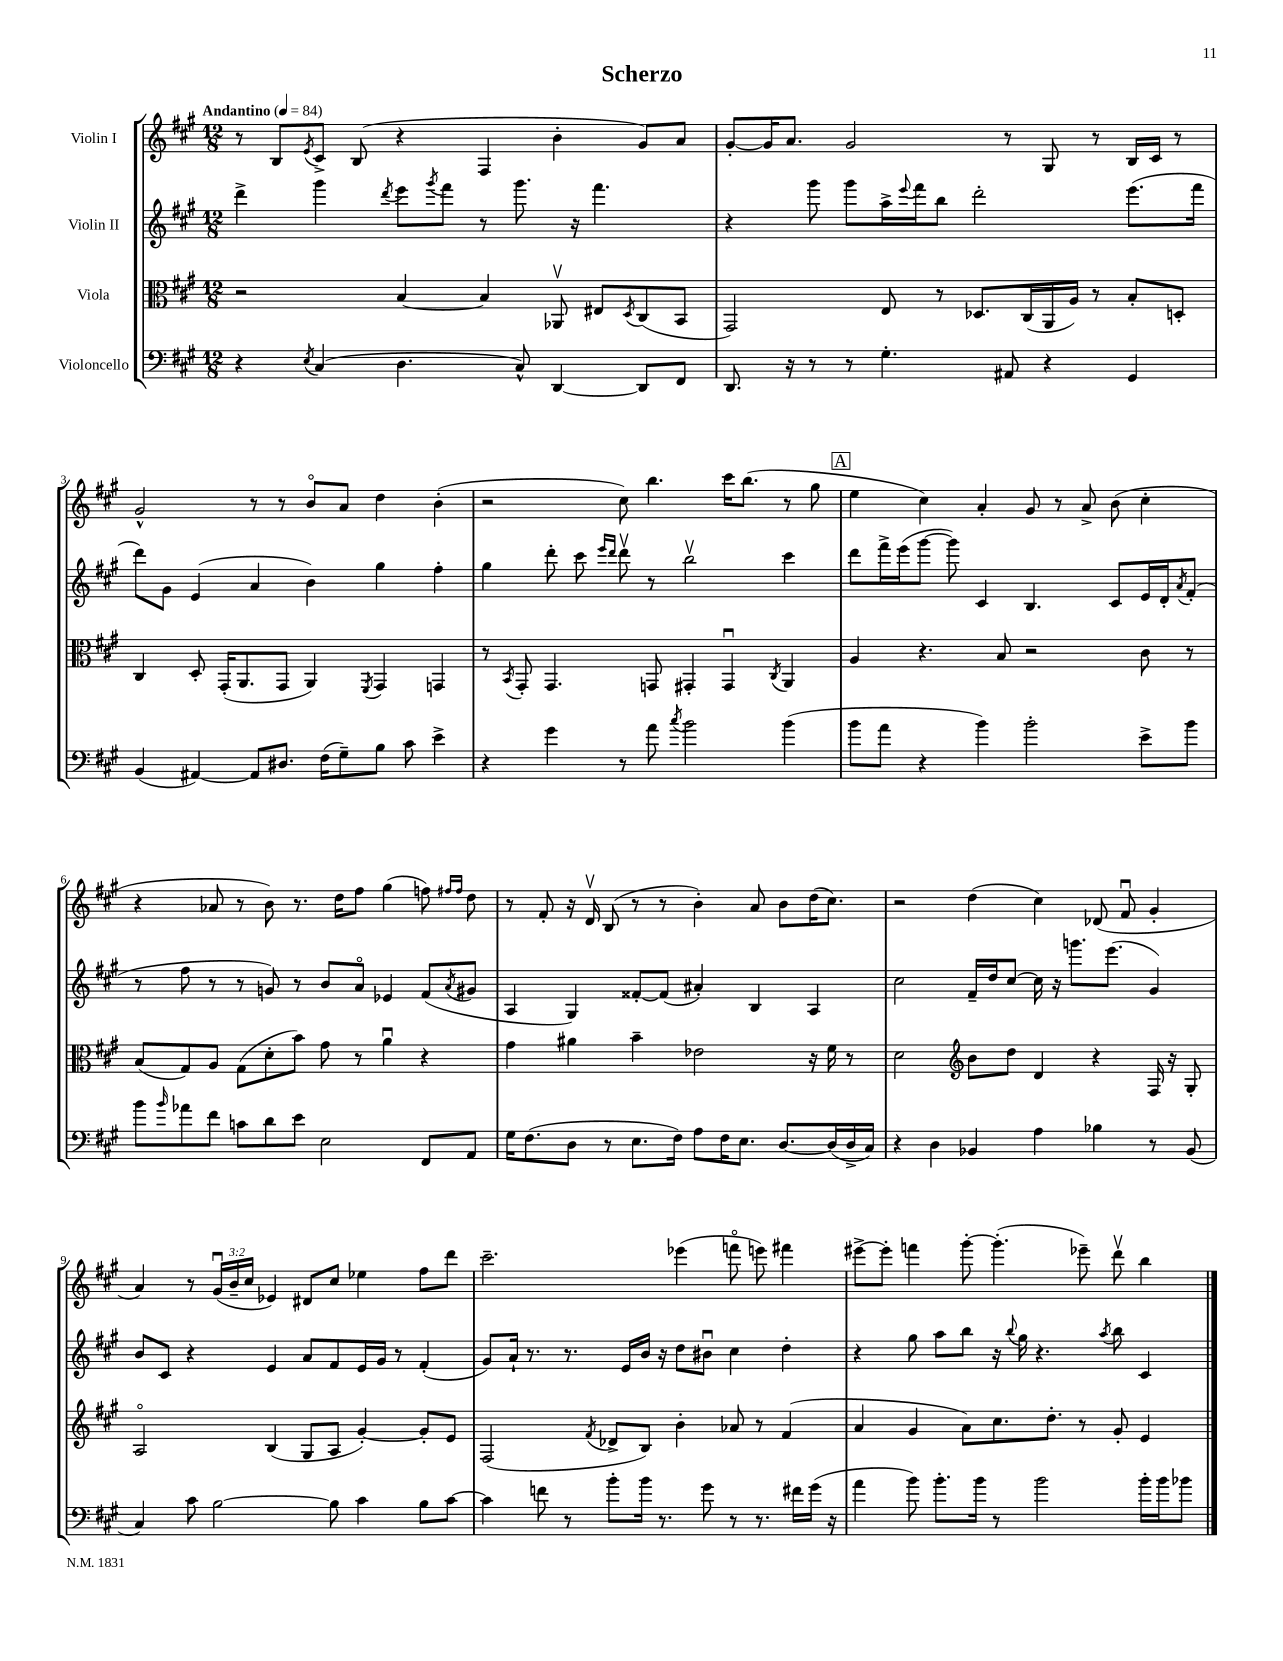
\header { title = "Scherzo" }
<<
\new StaffGroup <<
\new Staff = "s0" \with { instrumentName = "Violin I" } {
    \clef treble \key a \major \numericTimeSignature \time 12/8 \override Staff.TupletNumber.text = #tuplet-number::calc-fraction-text \tempo "Andantino" 4 = 84
    r8 b8 \acciaccatura { e'8 } cis'8-> b8( r4 fis4 b'4-. gis'8) a'8 |
    gis'8~-. gis'16 a'8. gis'2 r8 gis8 r8 b16 cis'16 r8 |
    gis'2-^ r8 r8 b'8\flageolet a'8 d''4 b'4-.( |
    r2 cis''8) b''4. cis'''16 b''8.( r8 gis''8 |
    \mark \markup { \box "A" } e''4 cis''4) a'4-. gis'8 r8 a'8-> b'8( cis''4-. |
    r4 aes'8 r8 b'8) r8. d''16 fis''8 gis''4( f''8) \grace { fis''16 fis''16 } d''8 |
    r8 fis'8-. r16 d'16\upbow b8( r8 r8 b'4-.) a'8 b'8 d''16( cis''8.) |
    r2 d''4( cis''4) des'8( fis'8\downbow gis'4-. |
    a'4) r8 \tuplet 3/2 { gis'16\downbow( b'16-- cis''16 } ees'4) dis'8 cis''8 ees''4 fis''8 d'''8 |
    cis'''2.-- ees'''4( f'''8\flageolet e'''8) fis'''4 |
    eis'''8~-> eis'''8-. f'''4 gis'''8~-. gis'''4.-.( ees'''8--) d'''8\upbow b''4 \bar "|." |
}
\new Staff = "s1" \with { instrumentName = "Violin II" } {
    \clef treble \key a \major \numericTimeSignature \time 12/8
    d'''4-> gis'''4 \acciaccatura { d'''8 } e'''8 \acciaccatura { gis'''8 } fis'''8 r8 gis'''8. r16 fis'''4. |
    r4 gis'''8 gis'''8 a''16-> \appoggiatura { e'''8 } fis'''16 b''8 d'''2-. e'''8.( fis'''16 |
    d'''8) gis'8 e'4( a'4 b'4) gis''4 fis''4-. |
    gis''4 d'''8-. cis'''8 \grace { e'''16 d'''16 } d'''8\upbow r8 b''2\upbow cis'''4 |
    \mark \markup { \box "A" } d'''8 fis'''16-> e'''16( gis'''8~ gis'''8) cis'4 b4. cis'8 e'16 d'16-. \acciaccatura { a'8 } fis'8-.( |
    r8 fis''8 r8 r8 g'8) r8 b'8 a'8\flageolet ees'4 fis'8( \acciaccatura { a'8 } gis'8 |
    a4 gis4) fisis'8~-. fisis'8( ais'4-.) b4 a4 |
    cis''2 fis'16-- d''16 cis''8~ cis''16 r16 g'''8. e'''8.( gis'4) |
    b'8 cis'8 r4 e'4 a'8 fis'8 e'16 gis'16 r8 fis'4-.( |
    gis'8) a'16-! r8. r8. e'16 b'16 r16 d''8 bis'8\downbow cis''4 d''4-. |
    r4 gis''8 a''8 b''8 r16 \appoggiatura { b''8 } gis''16 r4. \acciaccatura { a''8 } b''8 cis'4 \bar "|." |
}
\new Staff = "s2" \with { instrumentName = "Viola" } {
    \clef alto \key a \major \numericTimeSignature \time 12/8
    r2 b4~ b4 aes,8\upbow eis8 \acciaccatura { d8 } cis8( b,8 |
    gis,2) e8 r8 des8. cis16( a,16 a16) r8 b8-. d8-. |
    cis4 d8-. gis,16-.( a,8. gis,8 a,4) \acciaccatura { fis,8 } gis,4 g,4 |
    r8 \acciaccatura { b,8 } gis,8-. gis,4. g,8 gis,4-. gis,4\downbow \acciaccatura { cis8 } a,4 |
    \mark \markup { \box "A" } a4 r4. b8 r2 cis'8 r8 |
    b8( gis8) a8 gis8( d'8-. b'8) gis'8 r8 a'4\downbow r4 |
    gis'4 ais'4 b'4-- ees'2 r16 fis'16 r8 |
    d'2 \clef treble b'8 d''8 d'4 r4 fis16 r16 gis8-. |
    a2\flageolet b4( gis8 a8 gis'4~-.) gis'8-. e'8 |
    fis2( \acciaccatura { fis'8 } des'8-> b8) b'4-. aes'8 r8 fis'4( |
    a'4 gis'4 a'8) cis''8. d''8.-. r8 gis'8-. e'4 \bar "|." |
}
\new Staff = "s3" \with { instrumentName = "Violoncello" } {
    \clef bass \key a \major \numericTimeSignature \time 12/8
    r4 \acciaccatura { e8 } cis4( d4. cis8-^) d,4~ d,8 fis,8 |
    d,8. r16 r8 r8 gis4.-. ais,8 r4 gis,4 |
    b,4( ais,4~) ais,8 dis8. fis16( gis8--) b8 cis'8 e'4-> |
    r4 gis'4 r8 a'8 \acciaccatura { cis''8 } b'2 b'4( |
    \mark \markup { \box "A" } b'8 a'8 r4 b'4) b'2-. e'8-> b'8 |
    b'8 \grace { b'16 } aes'8 fis'8 c'8 d'8 e'8 e2 fis,8 a,8 |
    gis16 fis8.( d8 r8 e8. fis16) a8 fis16 e8. d8.~ d16( d16-> cis16) |
    r4 d4 bes,4 a4 bes4 r8 bes,8( |
    cis4) cis'8 b2~ b8 cis'4 b8 cis'8~ |
    cis'4 f'8 r8 b'8-. b'16 r8. gis'8 r8 r8. fis'16 gis'16( r16 |
    a'4 b'8) b'8.-. b'16 r8 b'2 b'16-. b'16 bes'8 \bar "|." |
}
>>
>>
